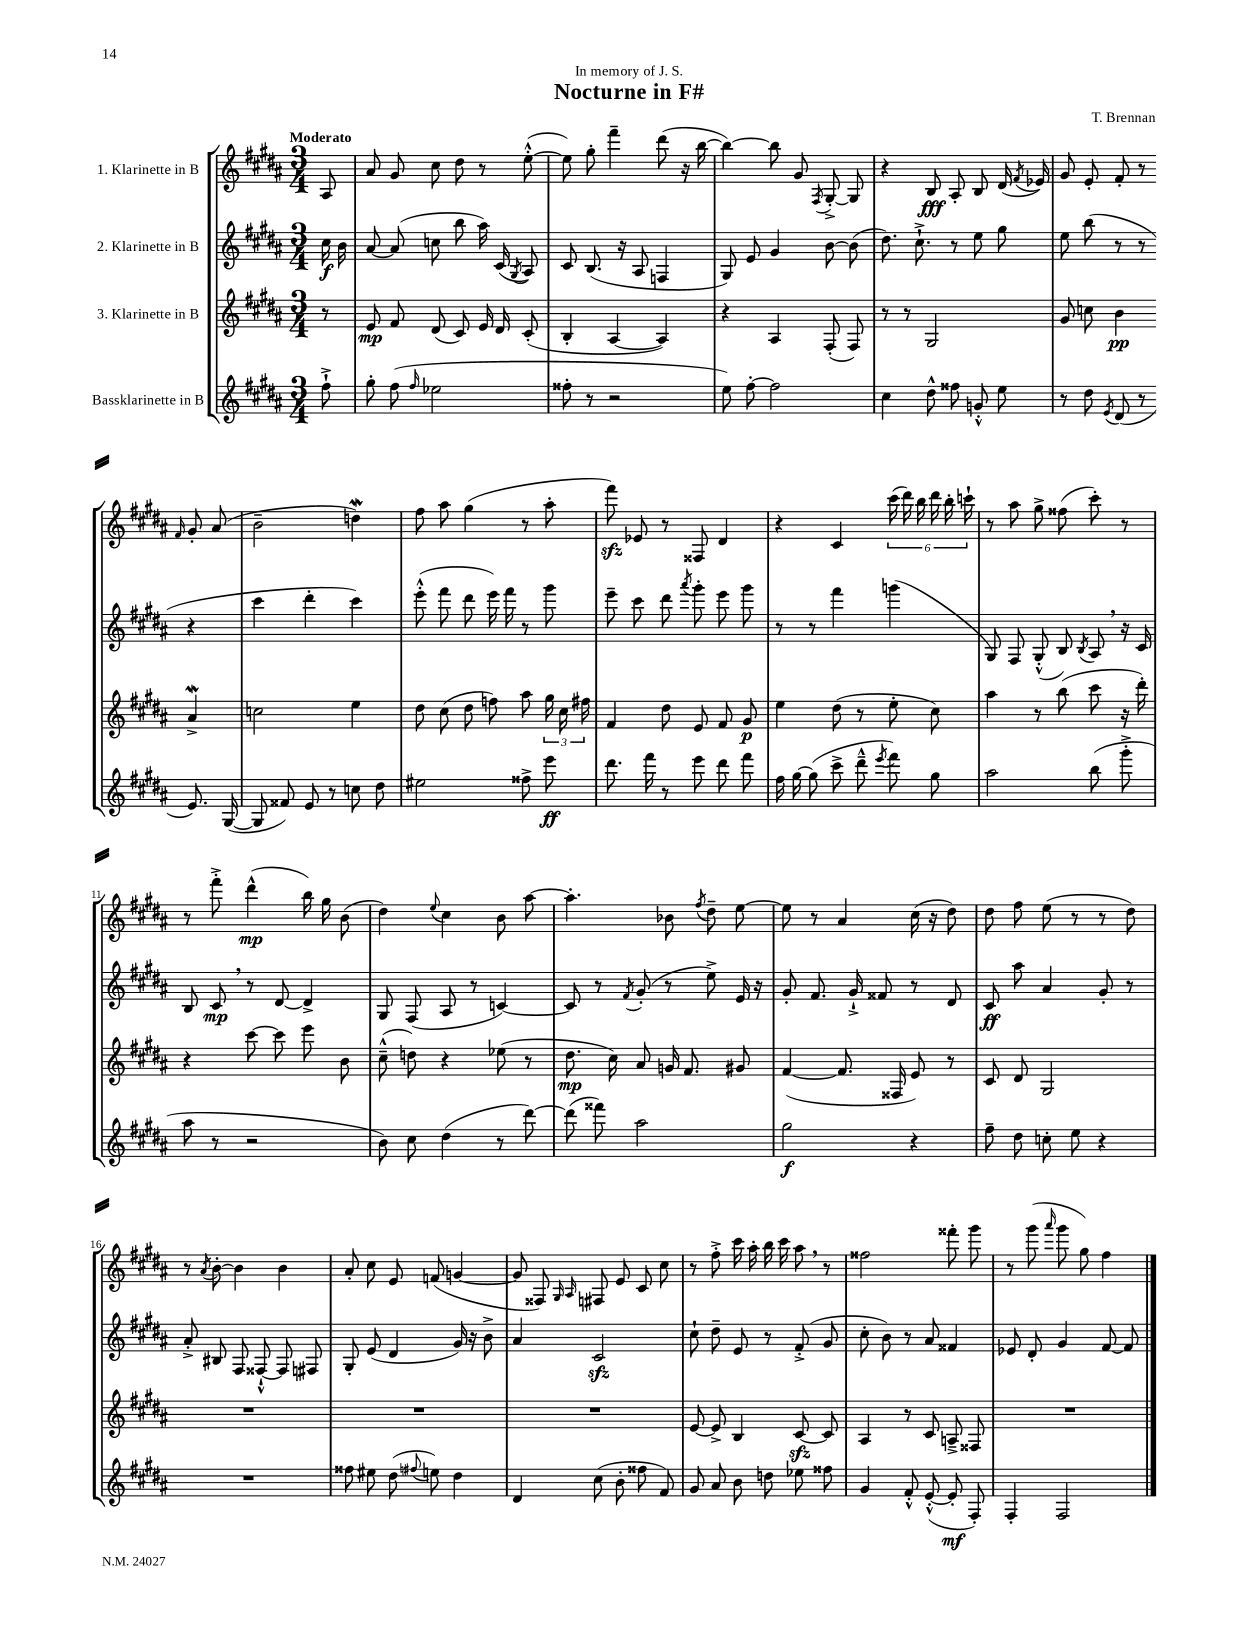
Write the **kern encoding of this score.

**kern	**kern	**kern	**kern
*staff4	*staff3	*staff2	*staff1
*clefG2	*clefG2	*clefG2	*clefG2
*k[f#c#g#d#a#]	*k[f#c#g#d#a#]	*k[f#c#g#d#a#]	*k[f#c#g#d#a#]
*M3/4	*M3/4	*M3/4	*M3/4
8ff#`^	8r	16cc#	8A#
.	.	16b	.
=	=	=	=
8gg#'	8e	[8a#	8a#
(8ff#	8f#	(8a#]	8g#
16qqff#	.	.	.
2ee-	(8d#	8cc	8cc#
.	8c#)	8bb	8dd#
.	16e	16aa#)	8r
.	16d#	(16c#	.
.	.	8qG#	.
.	(8c#'	8A#)	([8ee'^^
=	=	=	=
8ff##'	4B'	8c#	8ee])
8r	.	(8.B	8gg#'
2r	[4A#	.	4fff#~
.	.	16r	.
.	.	8A#	.
.	4A#])	4F	(8ddd#
.	.	.	16r
.	.	.	[16bb
=	=	=	=
8ee)	4r	8G#)	4bb_)
[8ff#'	.	8e	.
2ff#]	4A#	4g#	8bb]
.	.	.	8g#
.	.	.	8qF#
.	(8F#'	[8b	[8G#'^
.	8F#)	(8b]	8G#]
=	=	=	=
4cc#	8r	8.dd#)	4r
.	8r	.	.
.	.	8.cc#`^	.
8dd#^^	2G#	.	8B
8ff##	.	8r	8A#'
8g'^^	.	8ee	8B
8ee	.	8gg#	(16d#
.	.	.	8qf#
.	.	.	16e-)
=	=	=	=
8r	8g#	8ee	8g#
8dd#	8cc	(8bb	8e'
8qe	.	.	.
(8d#	4b	8r	8f#'
8r	.	8r	8r
.	.	.	16qqf#
8.e)	4a#^	4r	8g#'
.	.	.	(8a#
([16G#	.	.	.
=	=	=	=
8G#]	2cc	4ccc#	2b~
8f##)	.	.	.
8e	.	4ddd#'	.
8r	.	.	.
8cc	4ee	4ccc#)	4dd)
8dd#	.	.	.
=	=	=	=
2ee#	8dd#	(8eee'^^	8ff#
.	(8cc#	8fff#	8aa#
.	8dd#	8ddd#	(4gg#
.	8ff)	16eee)	.
.	.	16fff#	.
8ff##^	8aa#	8r	8r
8eee	24gg#	8ggg#	8aa#'
.	24cc#	.	.
.	24ff#	.	.
=	=	=	=
8.ddd#	4f#	8eee~	8fff#)
.	.	8ccc#	8e-
16fff#	.	.	.
8r	8dd#	8ddd#	8r
.	.	8qaaa#	.
8eee	8e	8ggg#'	8F##
8ddd#	8f#	8eee	4d#
8fff#	8g#	8ggg#	.
=	=	=	=
16ff#	4ee	8r	4r
[16gg#	.	.	.
(8gg#]	.	8r	.
8ccc#^	(8dd#	4fff#	4c#
8ddd#~^^	8r	.	.
8qeee	.	.	.
8fff#)	8ee'	(4ggg	(24ccc#
.	.	.	24ddd#)
.	.	.	24bb
8gg#	8cc#)	.	24ddd#
.	.	.	24bb'
.	.	.	24ccc`
=	=	=	=
2aa#	4aa#	8G#)	8r
.	.	8F#	8aa#
.	8r	(8G#'^^	8gg#^
.	(8bb	8B)	(8ff##
.	.	8qB	.
(8bb	8ccc#	8A#	8ccc#')
8ggg#'^	16r	16r	8r
.	16ddd#')	16c#	.
=	=	=	=
8aa#	4r	8B	8r
8r	.	8c#	8fff#'^
2r	[8ccc#	8r	(4ddd#^^
.	8ccc#]	[8d#	.
.	8eee	4d#^]	16bb)
.	.	.	16gg#
.	8b	.	(8b
=	=	=	=
8b)	(8cc#~^^	8G#	4dd#)
8cc#	8dd)	(8F#	.
.	.	.	8qqee
(4dd#	4r	8A#	4cc#
.	.	8r	.
8r	(8ee-	[4c)	8b
[8ddd#)	8r	.	[8aa#
=	=	=	=
(8ddd#]	8.dd#	8c]	4.aa#']
8fff##)	.	8r	.
.	16cc#)	.	.
.	.	8qf#	.
2aa#	8a#	(8g#'	.
.	16g	8r	8b-
.	8.f#	.	.
.	.	.	8qff#
.	.	8ee^)	8dd#~
.	8g#	16e	[8ee
.	.	16r	.
=	=	=	=
2gg#	([4f#	8g#'	8ee]
.	.	8.f#	8r
.	8.f#]	.	4a#
.	.	16g#`^	.
.	.	8f##	.
.	16F##	.	.
4r	8e)	8r	(16cc#
.	.	.	16r
.	8r	8d#	8dd#)
=	=	=	=
8ff#~	8c#	8c#	8dd#
8dd#	8d#	8aa#	8ff#
8cc'	2G#	4a#	(8ee
8ee	.	.	8r
4r	.	8g#'	8r
.	.	8r	8dd#)
=	=	=	=
2.r	2.r	8a#'^	8r
.	.	.	8qa#
.	.	8B#	[8b'
.	.	8F#	4b]
.	.	[8F##`^^	.
.	.	8F##]	4b
.	.	8F#	.
=	=	=	=
8ff##	2.r	8G#'	8a#'
8ee#	.	(8e	8cc#
(8dd#	.	4d#	8e
8qqff#	.	.	.
8ee)	.	.	(8f
4dd#	.	16g#)	[4g
.	.	16r	.
.	.	8b^	.
=	=	=	=
4d#	2.r	4a#	8g]
.	.	.	8F##)
.	.	.	16qqG#
.	.	.	16qqA#
(8cc#	.	2c#	8F#
8b'	.	.	8e
8ff##	.	.	8c#
8f#)	.	.	8cc#
=	=	=	=
8g#	[8e	8cc#`	8r
8a#	8e^]	8dd#~	8ff#'^
8b	4B	8e	16ccc#
.	.	.	16aa#'
8dd	.	8r	16bb
.	.	.	16ccc#
8ee-	[8c#	(8f#'^	8aa#
8ff##	8c#]	8g#	8r
=	=	=	=
4g#	4A#	8cc#'	2ff##
.	.	8b)	.
8f#'^^	8r	8r	.
([8e'^^	8c#	8a#	.
8e']	8A~^	4f##	8fff##'
8F#')	8F##	.	8ggg#
=	=	=	=
4F#'	2.r	8e-	8r
.	.	8d#'	(8ggg#
.	.	.	16qqaaa#
2F#	.	4g#	8ggg#
.	.	.	8gg#)
.	.	[8f#	4ff#
.	.	8f#]	.
==	==	==	==
*-	*-	*-	*-
